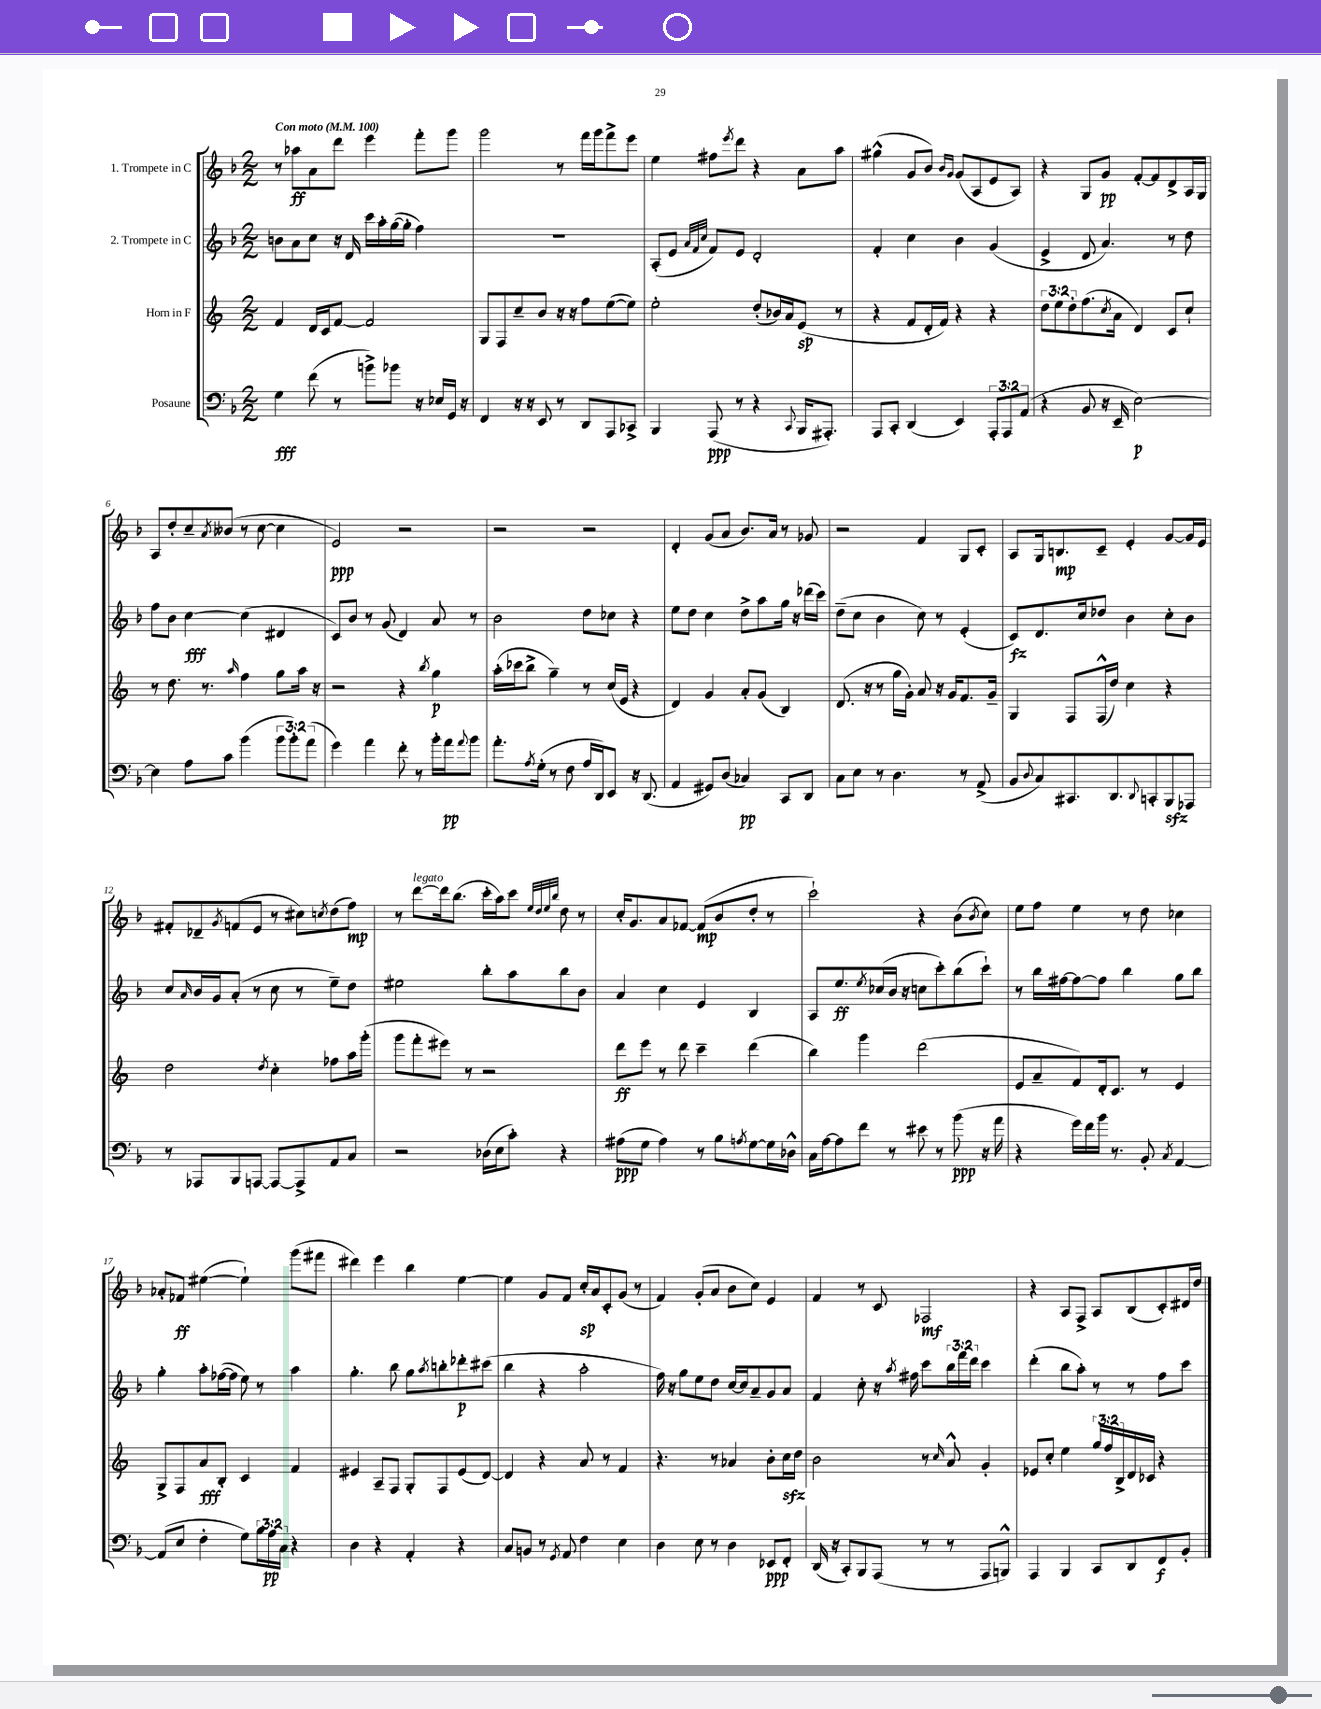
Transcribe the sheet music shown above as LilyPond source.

<<
\new StaffGroup <<
\new Staff = "s0" \with { instrumentName = "1. Trompete in C" } {
    \clef treble \key f \major \numericTimeSignature \time 2/2 \tempo "Con moto" 4 = 100
    r8 aes''8\ff a'8 d'''8 e'''4 f'''8-. g'''8 |
    g'''2 r8 f'''16 g'''16 f'''8-> e'''8 |
    e''4 fis''8 \acciaccatura { e'''8 } d'''8 r4 a'8 a''8 |
    gis''4-^( g'8 bes'8) \grace { bes'16 g'16 } g'8( a8 e'8 a8) |
    r4 g8 g'8\pp f'8~-. f'8 d'8-> a16 g16 |
    a8 d''8-. c''8-- \acciaccatura { a'8 } beses'8( r8 c''8~ c''4 |
    e'2\ppp) r2 |
    r2 r2 |
    d'4-. g'8( a'8 bes'8.) a'16 r8 ges'8 |
    r2 f'4 g8 c'8-. |
    a8 g16 b8.\mp c'8-- e'4-. g'8~ g'16 e'16 |
    fis'8-. des'8-- \acciaccatura { g'8 } f'8( e'8 r8 cis''8) \acciaccatura { c''8 } d''8( f''8\mp) |
    r8 d'''8~^\markup { \italic "legato" } d'''16 bes''8.( c'''16-. a''16) c'''8 \grace { e''32 d''32 e''32 bes''32 } d''8 r8 |
    c''16-. g'8. a'8 fes'8~ fes'8\mp( bes'8 d''8-. r8 |
    c'''2-!) r4 bes'8( \acciaccatura { bes'8 } c''8) |
    e''8 f''8 e''4 r8 d''8 ces''4 |
    aes'8-. fes'8\ff eis''4~( eis''4-!) g'''8( fis'''8 |
    dis'''4) e'''4 bes''4 e''4~ |
    e''4 g'8 f'8 c''16-.\sp a'16 c'8-. g'8( r8 |
    f'4) g'8-.( a'8 bes'8 c''8) e'4 |
    f'4 r8 c'8 fes2\mf |
    r4 a8 f8-> a8 bes8( c'8-.) dis'16 d''16 \bar "|." |
}
\new Staff = "s1" \with { instrumentName = "2. Trompete in C" } {
    \clef treble \key f \major \numericTimeSignature \time 2/2 \override Staff.TupletNumber.text = #tuplet-number::calc-fraction-text
    b'8 a'8 c''8 r16 d'16 c'''16 a''16-. g''16~( g''16-. f''4) |
    R1 |
    a8-.( e'8 \grace { a'32 f'32 c''32 } f'8) e'8 d'2-. |
    f'4-. c''4 bes'4 g'4( |
    e'4-> d'8 a'4.) r8 d''8 |
    f''8 bes'8 c''4~\fff c''4( dis'4 |
    c'8) bes'8 r8 g'8( d'4) a'8 r8 |
    bes'2 d''8 ces''8 r4 |
    e''8 d''8 c''4 d''8-> a''8 g''16 r16 des'''16( c'''16) |
    d''8--( c''8 bes'4 c''8) r8 e'4-.( |
    c'8\fz) d'8. c''16 des''8 bes'4 c''8-. bes'8 |
    c''8 \grace { a'16 } bes'16 g'16 a'8-.( r8 c''8 r8 e''8--) d''8 |
    eis''2 bes''8-. a''8 bes''8 bes'8 |
    a'4 c''4 e'4 bes4 |
    a8 e''8.\ff \acciaccatura { e''8 } ces''16( bes'16 r16 c''8 c'''8-.) bes''8( c'''8-!) |
    r8 bes''16 fis''16~ fis''8~ fis''8 bes''4 g''8 bes''8 |
    g''4-. a''8-. fes''16~( fes''16 e''8) r8 a''4 |
    g''4.-. bes''8 g''8 \acciaccatura { a''8 } b''8-. des'''8-.\p cis'''8( |
    bes''4 r4 a''2-. |
    f''16) r16 g''8 e''8 d''8 c''16~ c''16 a'8-- g'8 a'8 |
    f'4 c''8-. r16 \acciaccatura { a''8 } fis''16 c'''8 \tuplet 3/2 { bes''16 f'''16 d'''16 } c'''4 |
    d'''4-.( bes''8 a''8-.) r8 r8 f''8 c'''8 \bar "|." |
}
\new Staff = "s2" \with { instrumentName = "Horn in F" } {
    \clef treble \key c \major \numericTimeSignature \time 2/2 \override Staff.TupletNumber.text = #tuplet-number::calc-fraction-text
    f'4 d'16 c'16 f'8~ f'2 |
    g8 f8 c''8-- b'8 r16 r16 f''8 e''8~( e''8) |
    e''2-. d''8-.( bes'16) a'16 e'8\sp( r8 |
    r4 f'8 d'16-. f'16) r4 r4 |
    \tuplet 3/2 { d''8 e''8 d''8-. } f''8.( \acciaccatura { c''8 } a'16 d'4) c'8 c''8-! |
    r8 d''8. r8. \grace { a''16 } f''4 g''8 a''16 r16 |
    r2 r4 \acciaccatura { b''8 } g''4\p |
    a''16-.( ces'''16 b''8-> g''4--) r8 c''16( e'16 r4 |
    d'4) g'4 a'8-. g'8( b4) |
    d'8.( r16 r8 g''16 g'16-.) a'8 r16 g'16 f'8. g'16-- |
    g4 f8 f16-^( d''16) c''4 r4 |
    d''2 \acciaccatura { d''8 } c''4-. fes''8 a''16 g'''16-.( |
    g'''8 f'''8-. eis'''8) r8 r2 |
    d'''8\ff e'''8 r8 d'''8 c'''4-- d'''4( |
    b''4) g'''4 d'''2( |
    e'8 a'8-- f'8) d'16-. c'8. r8 e'4 |
    g8-> f8 a'8\fff b8-. c'4 f'4 |
    eis'4 a8-- f8 g8-. f8 eis'8( d'8~) |
    d'4 r4 a'8 r8 f'4 |
    r4. r8 aes'4 b'8-. c''16\sfz d''16 |
    b'2 r8 \grace { c''16 } a'8-^ g'4-. |
    ees'8 c''8-. e''4 \tuplet 3/2 { g''16 f''16 b16-> } d'16 ces'16 r4 \bar "|." |
}
\new Staff = "s3" \with { instrumentName = "Posaune" } {
    \clef bass \key f \major \numericTimeSignature \time 2/2 \override Staff.TupletNumber.text = #tuplet-number::calc-fraction-text
    g4\fff f'8( r8 b'8->) bes'8 r16 ees16 g,16 r16 |
    f,4 r16 r16 e,8 r8 d,8 a,,8 ces,8-> |
    bes,,4 a,,8\ppp( r8 r4 \appoggiatura { c,8 } bes,,16 ais,,8.-.) |
    a,,8 c,8-. d,4( e,4) \tuplet 3/2 { a,,8-. a,,8 a,8( } |
    r4 bes,8 r16 e,16-- e2~\p) |
    e4 a8 c'8 bes'4( \tuplet 3/2 { bes'8 bes'8-.) a'8( } |
    g'4) a'4 f'8-. r8 bes'16-. a'16\pp \appoggiatura { a'8 } bes'8 |
    a'8.-. \acciaccatura { a8 } g16-.( r8 f8 a16 d,16) e,8 r16 d,8.( |
    a,4 gis,8) d8( ces4\pp) c,8 d,8 |
    c8 e8 r8 d4. r8 a,8->( |
    bes,8 \appoggiatura { d8 } c8) cis,8. d,8. \appoggiatura { d,8 } c,8-. bes,,8\sfz aes,,8 |
    r8 aes,,8 bes,,8 a,,8~ a,,8~ a,,8-> a,8 c8 |
    r2 des16( e16 c'8-.) r4 |
    ais8\ppp( g8 ais4) r8 bes8 \acciaccatura { a8 } g8~ g16 des16-^ |
    c16 a16~ a8 f'8 r8 eis'8 r8 bes'8\ppp( r16 a'16 |
    r4 g'16) f'16 bes'16 r8. bes,8-. \acciaccatura { c8 } a,4~ |
    a,8( e8 f4-. g8) \tuplet 3/2 { bes16 a16\pp c16 } r4 |
    d4 r4 a,4-. r4 |
    c8 b,8 r8 \acciaccatura { g,8 } a,8 f4 e4 |
    d4 e8 r8 d4 ees,8\ppp f,8-. |
    d,16( r16 c,8-.) bes,,8 a,,8( r8 r8 a,,8 b,,8-^) |
    a,,4 bes,,4 c,8 d,8 f,8\f bes,8-. \bar "|." |
}
>>
>>
